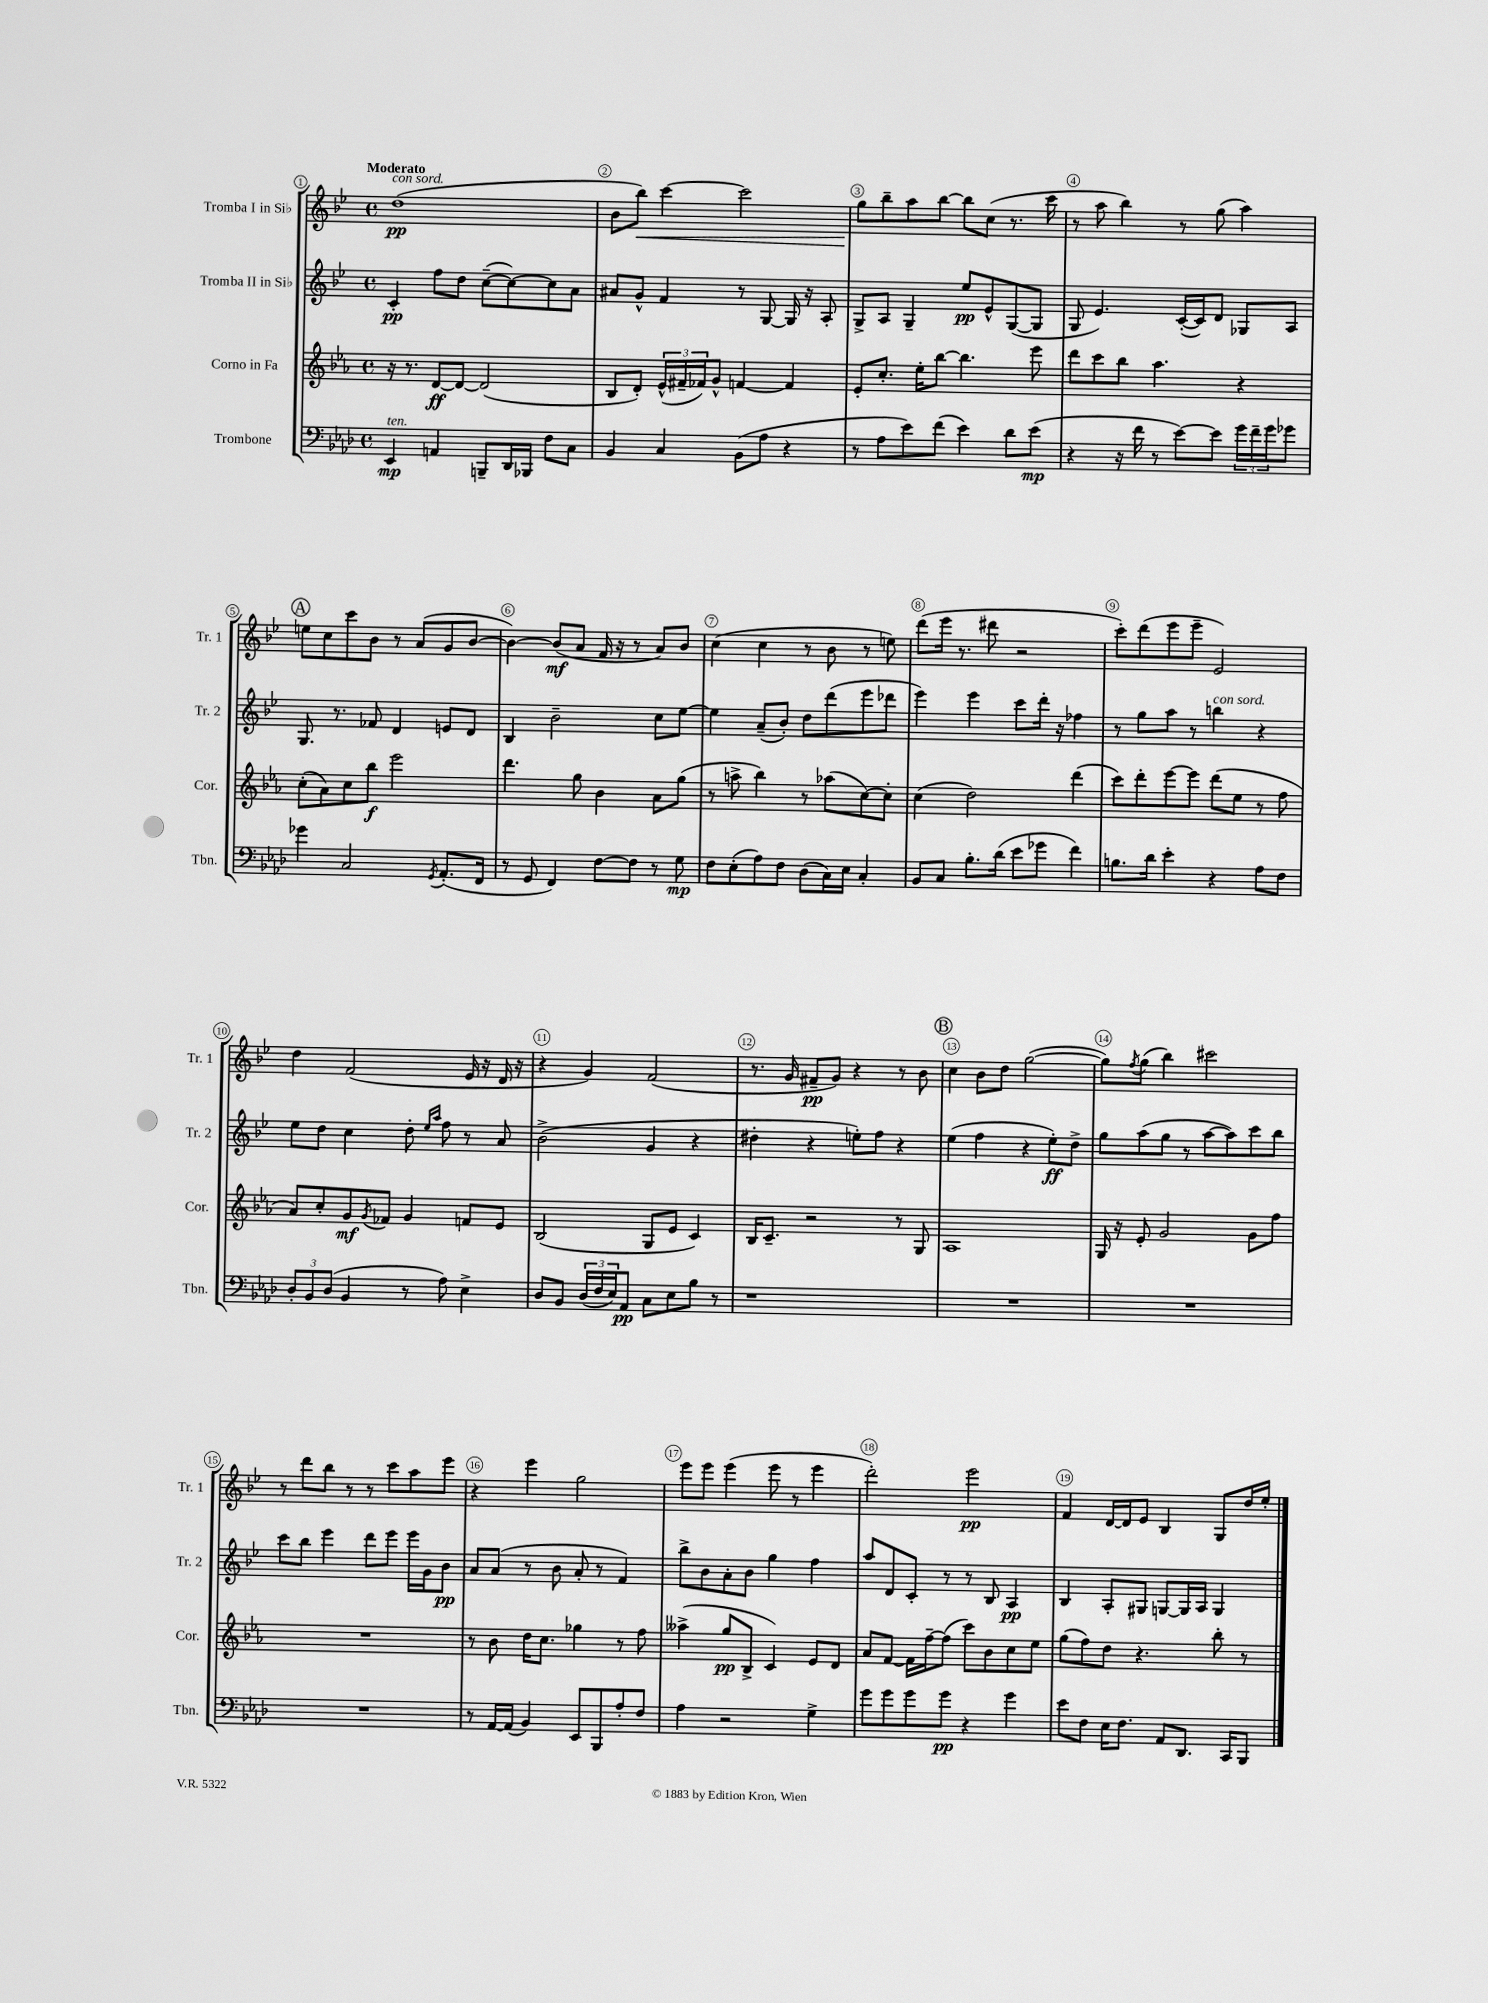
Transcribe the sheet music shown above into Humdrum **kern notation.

**kern	**dynam	**kern	**dynam	**kern	**dynam	**kern	**dynam
*part4	*part4	*part3	*part3	*part2	*part2	*part1	*part1
*staff4	*staff4	*staff3	*staff3	*staff2	*staff2	*staff1	*staff1
*I"Trombone	*	*I"Corno in Fa	*	*I"Tromba II in Si♭	*	*I"Tromba I in Si♭	*
*I'Tbn.	*	*I'Cor.	*	*I'Tr. 2	*	*I'Tr. 1	*
*clefF4	*	*clefG2	*	*clefG2	*	*clefG2	*
*k[b-e-a-d-]	*	*k[b-e-a-]	*	*k[b-e-]	*	*k[b-e-]	*
*M4/4	*	*M4/4	*	*M4/4	*	*M4/4	*
*met(c)	*	*met(c)	*	*met(c)	*	*met(c)	*
=1	=1	=1	=1	=1	=1	=1	=1
!	!	!	!	!	!	!LO:TX:a:B:t=Moderato	!
!	!	!	!	!	!	!LO:TX:a:i:t=con sord.	!
!LO:TX:a:i:t=ten.	!	!	!	!	!	!	!
4EE-/	mp	16r	.	4c'/	pp	(1dd	pp
.	.	8.r	.	.	.	.	.
4AAn/	.	[8d/L	ff	8ff\L	.	.	.
.	.	8d/J_	.	8dd\J	.	.	.
8BBBn~/L	.	(2d/]	.	([8cc~\L	.	.	.
16DD-/L	.	.	.	8cc\_)	.	.	.
16BBB-X/JJ	.	.	.	.	.	.	.
8F\L	.	.	.	8cc\]	.	.	.
8C\J	.	.	.	8a\J	.	.	.
=2	=2	=2	=2	=2	=2	=2	=2
4BB-/	.	8B-/L	.	8a#X/L	.	8b-\L	.
!	!	!	!	!	!	!	!LO:HP:b
.	.	8d'/J)	.	8g^^/J	.	8bb-\J)	<
4C/	.	(24e-^^/LL	.	4f/	.	[4ccc\	.
.	.	24f#X~/	.	.	.	.	.
.	.	24f-X/J)	.	.	.	.	.
.	.	8g^^/J	.	.	.	.	.
(8BB-\L	.	[4fn/	.	8r	.	2ccc\]	.
8A-\J	.	.	.	[8G/	.	.	.
4r	.	4f/]	.	16G/]	.	.	.
.	.	.	.	16r	.	.	.
.	.	.	.	8A'/	.	.	.
=3	=3	=3	=3	=3	=3	=3	=3
8r	.	8e-'/L	.	8G^/L	.	8gg\L	.
8A-\L	.	8.cc'/J	.	8A/J	.	8bb-~\	[
8e-\)	.	.	.	4G~/	.	8aa\	.
.	.	16ee-'\KL	.	.	.	.	.
(8f\J	.	[8bb-\J	.	.	.	[8bb-\J	.
4e-\)	.	4.bb-\]	.	8ee-/L	pp	8bb-\L]	.
.	.	.	.	8e-^^/	.	(8cc\J	.
8d-\L	.	.	.	([8G/	.	8.r	.
(8e-\J	mp	8eee-\	.	8G/J]	.	.	.
.	.	.	.	.	.	16ccc\	.
=4	=4	=4	=4	=4	=4	=4	=4
4r	.	8ddd\L	.	8G/	.	8r	.
.	.	8ccc\	.	4.e-/)	.	8aa\	.
16r	.	8bb-\J	.	.	.	4bb-\)	.
16f\	.	.	.	.	.	.	.
8r	.	4.aa-\	.	.	.	.	.
[8e-\L)	.	.	.	([16c'/LL	.	8r	.
.	.	.	.	16c/J])	.	.	.
8e-\J]	.	.	.	8d/J	.	(8gg\	.
24g\LL	.	4r	.	8G-X/L	.	4aa\)	.
24f~\	.	.	.	.	.	.	.
24g\J	.	.	.	.	.	.	.
8g-X\J	.	.	.	8A/J	.	.	.
!!LO:LB:g=z
!!LO:REH:place=s1:t=A
=5	=5	=5	=5	=5	=5	=5	=5
4g-X\	.	(8cc'\L	.	8.G/	.	8een\L	.
.	.	8a-\)	.	.	.	8cc\	.
.	.	.	.	8.r	.	.	.
2C/	.	8cc\	.	.	.	8ccc\	.
.	.	8bb-\J	f	8f-X/	.	8b-\J	.
.	.	2eee-\	.	4d/	.	8r	.
.	.	.	.	.	.	(8a/L	.
8qGG/	.	.	.	.	.	.	.
(8.AA-'/L	.	.	.	8en/L	.	8g/	.
.	.	.	.	8d/J	.	[8b-/J	.
16FF/Jk	.	.	.	.	.	.	.
=6	=6	=6	=6	=6	=6	=6	=6
8r	.	4.ddd\	.	4B-/	.	4b-\_)	.
8GG/	.	.	.	.	.	.	.
4FF/)	.	.	.	2b-~\	.	(8b-/L]	mf
.	.	8gg\	.	.	.	8a/J	.
[8F\L	.	4b-\	.	.	.	16f/	.
.	.	.	.	.	.	16r	.
8F\J]	.	.	.	.	.	8r	.
8r	.	8a-\L	.	8cc\L	.	8a/L)	.
8G\	mp	(8gg\J	.	[8ee-\J	.	8b-/J	.
=7	=7	=7	=7	=7	=7	=7	=7
8F\L	.	8r	.	4ee-\]	.	(4cc\	.
(8E-'\	.	8aan^\	.	.	.	.	.
8A-\)	.	4bb-\)	.	(8a~/L	.	4cc\	.
8F\J	.	.	.	8b-'/J)	.	.	.
(8D-\L	.	8r	.	8dd\L	.	8r	.
16C\L)	.	(8aa-X\L	.	(8ddd\	.	8b-\	.
16E-\JJ	.	.	.	.	.	.	.
4C'/	.	[8cc\)	.	8eee-\	.	8r	.
.	.	8cc'\J]	.	8ddd-X\J	.	8een\)	.
=8	=8	=8	=8	=8	=8	=8	=8
8BB-/L	.	(4cc\	.	4eee-\)	.	(8ddd\L	.
8C/J	.	.	.	.	.	16eee-\Jk	.
.	.	.	.	.	.	8.r	.
8.B-'\L	.	2dd\)	.	4eee-\	.	.	.
.	.	.	.	.	.	8ddd#X\	.
(16d-\Jk	.	.	.	.	.	.	.
8e-\L	.	.	.	8ccc\L	.	2r	.
8g-X\J	.	.	.	16ddd'\Jk	.	.	.
.	.	.	.	16r	.	.	.
4f\)	.	(4ddd\	.	4ff-X\	.	.	.
=9	=9	=9	=9	=9	=9	=9	=9
8.Bn\L	.	8ccc\L)	.	8r	.	8ccc'\L)	.
.	.	8ddd'\	.	8gg\L	.	(8ddd\	.
16d-\Jk	.	.	.	.	.	.	.
4e-'\	.	[8eee-\	.	8aa\J	.	8eee-\	.
.	.	8eee-\J]	.	8r	.	8eee-~\J	.
!	!	!	!	!LO:TX:a:i:t=con sord.	!	!	!
4r	.	(8ddd\L	.	4bbn\	.	2e-/)	.
.	.	8ee-\J	.	.	.	.	.
8A-\L	.	8r	.	4r	.	.	.
8F\J	.	8ff\	.	.	.	.	.
!!LO:LB:g=z
=10	=10	=10	=10	=10	=10	=10	=10
12D-'/L	.	8a-/L)	.	8ee-\L	.	4dd\	.
12BB-/	.	.	.	.	.	.	.
.	.	8cc'/	.	8dd\J	.	.	.
(12D-/J	.	.	.	.	.	.	.
4BB-/	.	8g/	mf	4cc\	.	(2f/	.
.	.	8qg/	.	.	.	.	.
.	.	8f-X/J	.	.	.	.	.
8r	.	4g/	.	8dd'\	.	.	.
.	.	.	.	16qqee-/LL	.	.	.
.	.	.	.	16qqaa/JJ	.	.	.
8A-\)	.	.	.	8ff\	.	.	.
4E-^\	.	8fn/L	.	8r	.	16e-/	.
.	.	.	.	.	.	16r	.
.	.	8e-/J	.	8a/	.	16d/	.
.	.	.	.	.	.	16r	.
=11	=11	=11	=11	=11	=11	=11	=11
8D-/L	.	(2B-/	.	(2b-^\	.	4r	.
8BB-/J	.	.	.	.	.	.	.
(24D-/LL	.	.	.	.	.	4g/)	.
24F/	.	.	.	.	.	.	.
24E-/J)	.	.	.	.	.	.	.
8AA-/J	pp	.	.	.	.	.	.
8C\L	.	8G/L	.	4g/	.	(2f/	.
8E-\	.	8e-/J	.	.	.	.	.
8B-\J	.	4c/)	.	4r	.	.	.
8r	.	.	.	.	.	.	.
=12	=12	=12	=12	=12	=12	=12	=12
1r	.	16B-/KL	.	4dd#X'\	.	8.r	.
.	.	8.c~/J	.	.	.	.	.
.	.	.	.	.	.	16g/	.
.	.	2r	.	4r	.	8f#X~/L	pp
.	.	.	.	.	.	8g/J)	.
.	.	.	.	8een'\L)	.	4r	.
.	.	.	.	8ff\J	.	.	.
.	.	8r	.	4r	.	8r	.
.	.	8G/	.	.	.	8b-\	.
!!LO:REH:place=s1:t=B
=13	=13	=13	=13	=13	=13	=13	=13
1r	.	1A-	.	(4ee-\	.	4cc\	.
.	.	.	.	4ff\	.	8b-\L	.
.	.	.	.	.	.	8dd\J	.
.	.	.	.	4r	.	([2gg\	.
.	.	.	.	8ee-'\L)	ff	.	.
.	.	.	.	8dd^\J	.	.	.
=14	=14	=14	=14	=14	=14	=14	=14
1r	.	16G/	.	8gg\L	.	8gg\L])	.
.	.	16r	.	.	.	.	.
.	.	.	.	.	.	8qff/	.
.	.	8e-'/	.	(8aa\	.	(8gg\J	.
.	.	2g/	.	8gg\J	.	4bb-\)	.
.	.	.	.	8r	.	.	.
.	.	.	.	[8aa\L	.	2ccc#X\	.
.	.	.	.	8aa\])	.	.	.
.	.	8g\L	.	8ccc\	.	.	.
.	.	8ff\J	.	8bb-\J	.	.	.
!!LO:LB:g=z
=15	=15	=15	=15	=15	=15	=15	=15
1r	.	1r	.	8ccc\L	.	8r	.
.	.	.	.	8bb-\J	.	8ddd\L	.
.	.	.	.	4eee-\	.	8bb-\J	.
.	.	.	.	.	.	8r	.
.	.	.	.	8ddd\L	.	8r	.
.	.	.	.	8eee-\J	.	8ccc\L	.
.	.	.	.	16eee-\LL	.	8aa\	.
.	.	.	.	16g\J	.	.	.
.	.	.	.	8b-\J	pp	8eee-\J	.
=16	=16	=16	=16	=16	=16	=16	=16
8r	.	8r	.	8a/L	.	4r	.
[16AA-/LL	.	8b-\	.	(8a/J	.	.	.
(16AA-/JJ]	.	.	.	.	.	.	.
4BB-/)	.	16dd\KL	.	8r	.	4eee-\	.
.	.	8.cc\J	.	.	.	.	.
.	.	.	.	8b-\	.	.	.
8EE-/L	.	4gg-X\	.	8a'/	.	2gg\	.
8BBB-/	.	.	.	8r	.	.	.
8A-'/	.	8r	.	4f/)	.	.	.
8F/J	.	8ff\	.	.	.	.	.
=17	=17	=17	=17	=17	=17	=17	=17
4A-\	.	(4aa--X^\	.	8bb-^\L	.	8eee-\L	.
.	.	.	.	8b-\	.	8eee-\J	.
2r	.	8gg/L	pp	8a'\	.	(4eee-\	.
.	.	8B-^/J	.	8b-\J	.	.	.
.	.	4c/)	.	4gg\	.	8eee-\	.
.	.	.	.	.	.	8r	.
4G^\	.	8e-/L	.	4ff\	.	4eee-\	.
.	.	8d/J	.	.	.	.	.
=18	=18	=18	=18	=18	=18	=18	=18
8g\L	.	8a-/L	.	8aa/L	.	2ddd'\)	.
8g\	.	[8f/J	.	8d/	.	.	.
8g\	.	16f\LL]	.	8c'/J	.	.	.
.	.	[16ff~\J	.	.	.	.	.
8g\J	pp	(8ff\J]	.	8r	.	.	.
4r	.	8ccc\L)	.	8r	.	2eee-\	pp
.	.	8b-\	.	8B-/	.	.	.
4g\	.	8cc\	.	4A/	pp	.	.
.	.	8ee-\J	.	.	.	.	.
=19	=19	=19	=19	=19	=19	=19	=19
8e-\L	.	(8gg\L	.	4B-/	.	4f/	.
8F\J	.	8ff\)	.	.	.	.	.
16E-\KL	.	8dd\J	.	8A'/L	.	[16d/LL	.
8.F\J	.	.	.	.	.	16d/J]	.
.	.	4.r	.	8G#X/J	.	8e-/J	.
8AA-/L	.	.	.	[8Gn/L	.	4B-/	.
8.DD-/J	.	.	.	16G/L]	.	.	.
.	.	.	.	16A/JJ	.	.	.
.	.	8bb-'\	.	4G/	.	8G/L	.
16CC/KL	.	.	.	.	.	.	.
8BBB-/J	.	8r	.	.	.	16dd/L	.
.	.	.	.	.	.	16ee-'/JJ	.
==	==	==	==	==	==	==	==
*-	*-	*-	*-	*-	*-	*-	*-
